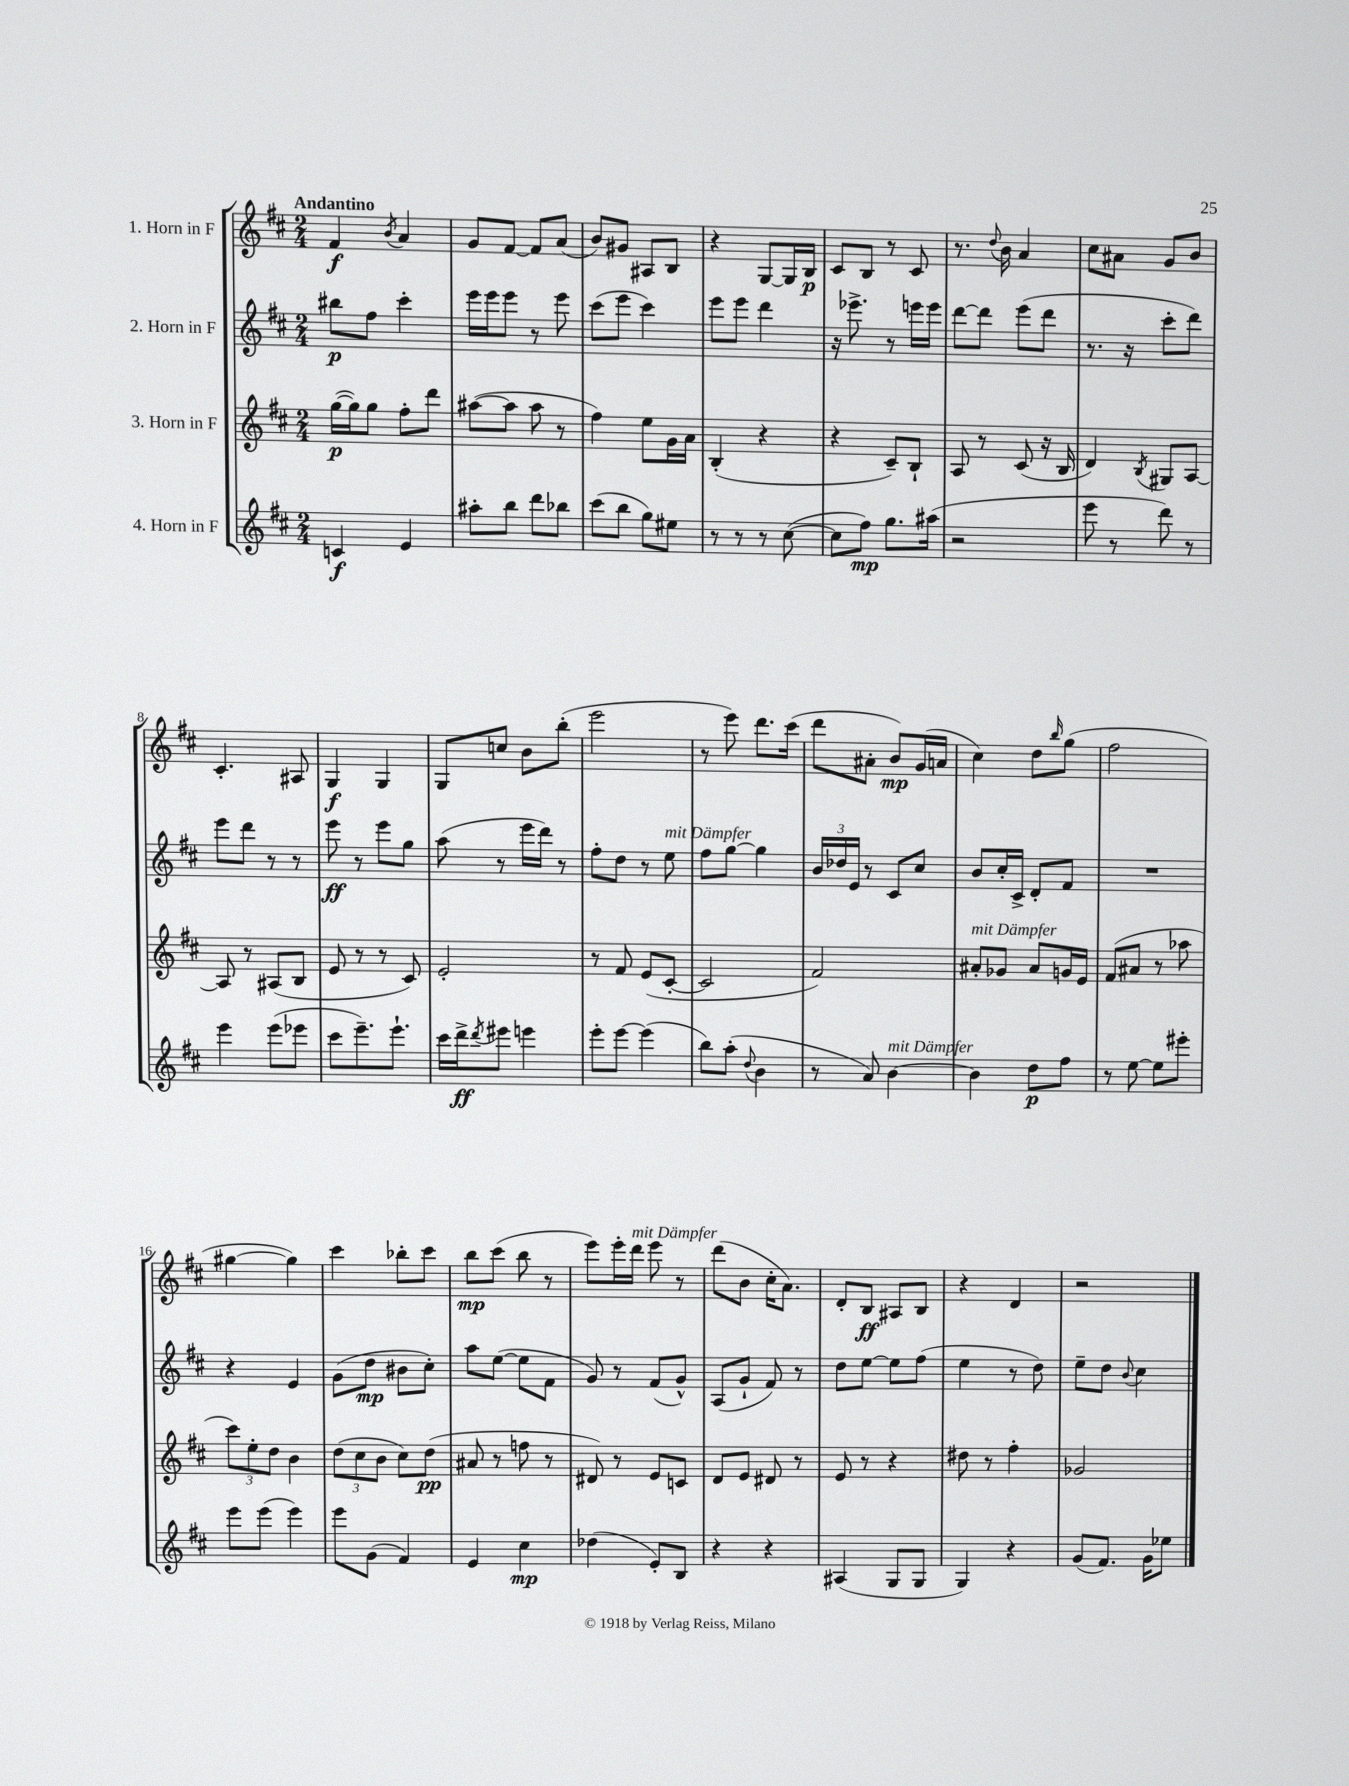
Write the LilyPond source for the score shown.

<<
\new StaffGroup <<
\new Staff = "s0" \with { instrumentName = "1. Horn in F" } {
    \clef treble \key d \major \numericTimeSignature \time 2/4 \tempo "Andantino"
    fis'4\f \acciaccatura { b'8 } a'4 |
    g'8 fis'8~ fis'8 a'8( |
    b'8) gis'8 ais8 b8 |
    r4 g8~ g16 b16\p |
    cis'8 b8 r8 cis'8 |
    r8. \appoggiatura { d''8 } b'16 a'4 |
    cis''8 ais'8 g'8 b'8 |
    cis'4.-. ais8 |
    g4\f g4 |
    g8 c''8 b'8 b''8-.( |
    e'''2 |
    r8 e'''8) d'''8. cis'''16( |
    d'''8 ais'8-. b'8\mp) g'16( a'16 |
    cis''4) d''8 \grace { b''16 } g''8( |
    fis''2 |
    gis''4~ gis''4) |
    cis'''4 bes''8-. cis'''8 |
    b''8\mp cis'''8( b''8 r8 |
    e'''8) e'''16-. d'''16^\markup { \italic "mit Dämpfer" } e'''8 r8 |
    d'''8( b'8 cis''16-. a'8.) |
    d'8-. b8\ff ais8 b8 |
    r4 d'4 |
    r2 \bar "|." |
}
\new Staff = "s1" \with { instrumentName = "2. Horn in F" } {
    \clef treble \key d \major \numericTimeSignature \time 2/4
    bis''8\p fis''8 cis'''4-. |
    e'''16 e'''16 e'''8 r8 e'''8 |
    cis'''8( e'''8 cis'''4) |
    e'''8 e'''8 d'''4 |
    r16 ees'''8.-> r8 e'''16 e'''16 |
    d'''8~ d'''8 e'''8( d'''8 |
    r8. r16 cis'''8-. d'''8) |
    e'''8 d'''8 r8 r8 |
    e'''8\ff r8 e'''8 g''8 |
    a''8( r8 e'''16 d'''16) r8 |
    fis''8-. d''8 r8 e''8^\markup { \italic "mit Dämpfer" } |
    fis''8 g''8~ g''4 |
    \tuplet 3/2 { b'16 des''16 e'16 } r8 cis'8 cis''8 |
    b'8 cis''16-. cis'16-> d'8-. fis'8 |
    R2 |
    r4 e'4 |
    g'8( d''8\mp bis'8 cis''8-.) |
    a''8 e''8~( e''8 fis'8 |
    g'8) r8 fis'8( g'8-^) |
    a8( g'8-! fis'8) r8 |
    d''8 e''8~ e''8 fis''8( |
    e''4 r8 d''8) |
    e''8-- d''8 \appoggiatura { b'8 } cis''4 \bar "|." |
}
\new Staff = "s2" \with { instrumentName = "3. Horn in F" } {
    \clef treble \key d \major \numericTimeSignature \time 2/4
    g''16~\p( g''16) g''8 fis''8-. d'''8 |
    ais''8~( ais''8 ais''8 r8 |
    fis''4) e''8 g'16 a'16 |
    b4-.( r4 |
    r4 cis'8--) b8-! |
    a8 r8 cis'8( r16 b16 |
    d'4) \acciaccatura { b8 } gis8 a8~ |
    a8 r8 ais8( b8 |
    e'8 r8 r8 cis'8) |
    e'2-. |
    r8 fis'8 e'8( cis'8~-. |
    cis'2 |
    fis'2) |
    ais'8-.^\markup { \italic "mit Dämpfer" } ges'8 ais'8 g'16 e'16 |
    fis'8( ais'8 r8 aes''8 |
    \tuplet 3/2 { cis'''8) e''8-. d''8 } b'4 |
    \tuplet 3/2 { d''8( cis''8 b'8 } cis''8) d''8\pp( |
    ais'8 r8 f''8 r8 |
    dis'8) r8 e'8 c'8 |
    d'8 e'8 dis'8 r8 |
    e'8 r8 r4 |
    dis''8 r8 fis''4-. |
    ges'2 \bar "|." |
}
\new Staff = "s3" \with { instrumentName = "4. Horn in F" } {
    \clef treble \key d \major \numericTimeSignature \time 2/4
    c'4\f e'4 |
    ais''8-. b''8 d'''8 bes''8 |
    cis'''8( b''8 g''8) eis''8 |
    r8 r8 r8 cis''8~( |
    cis''8 fis''8\mp) g''8. ais''16( |
    r2 |
    e'''8 r8 d'''8) r8 |
    e'''4 e'''8( ees'''8 |
    cis'''8 e'''8.--) e'''8.-! |
    cis'''16 d'''16->\ff \acciaccatura { d'''8 } eis'''8 e'''4 |
    e'''8-. e'''8~ e'''4( |
    b''8) a''8-.( \appoggiatura { d''8 } b'4 |
    r8 a'8) b'4~^\markup { \italic "mit Dämpfer" } |
    b'4 d''8\p fis''8 |
    r8 e''8~ e''8 eis'''8-. |
    e'''8 e'''8( e'''4) |
    e'''8 g'8( fis'4) |
    e'4 cis''4\mp |
    des''4( e'8-.) b8 |
    r4 r4 |
    ais4( g8 g8 |
    g4) r4 |
    g'8( fis'8.) g'16 ees''8 \bar "|." |
}
>>
>>
